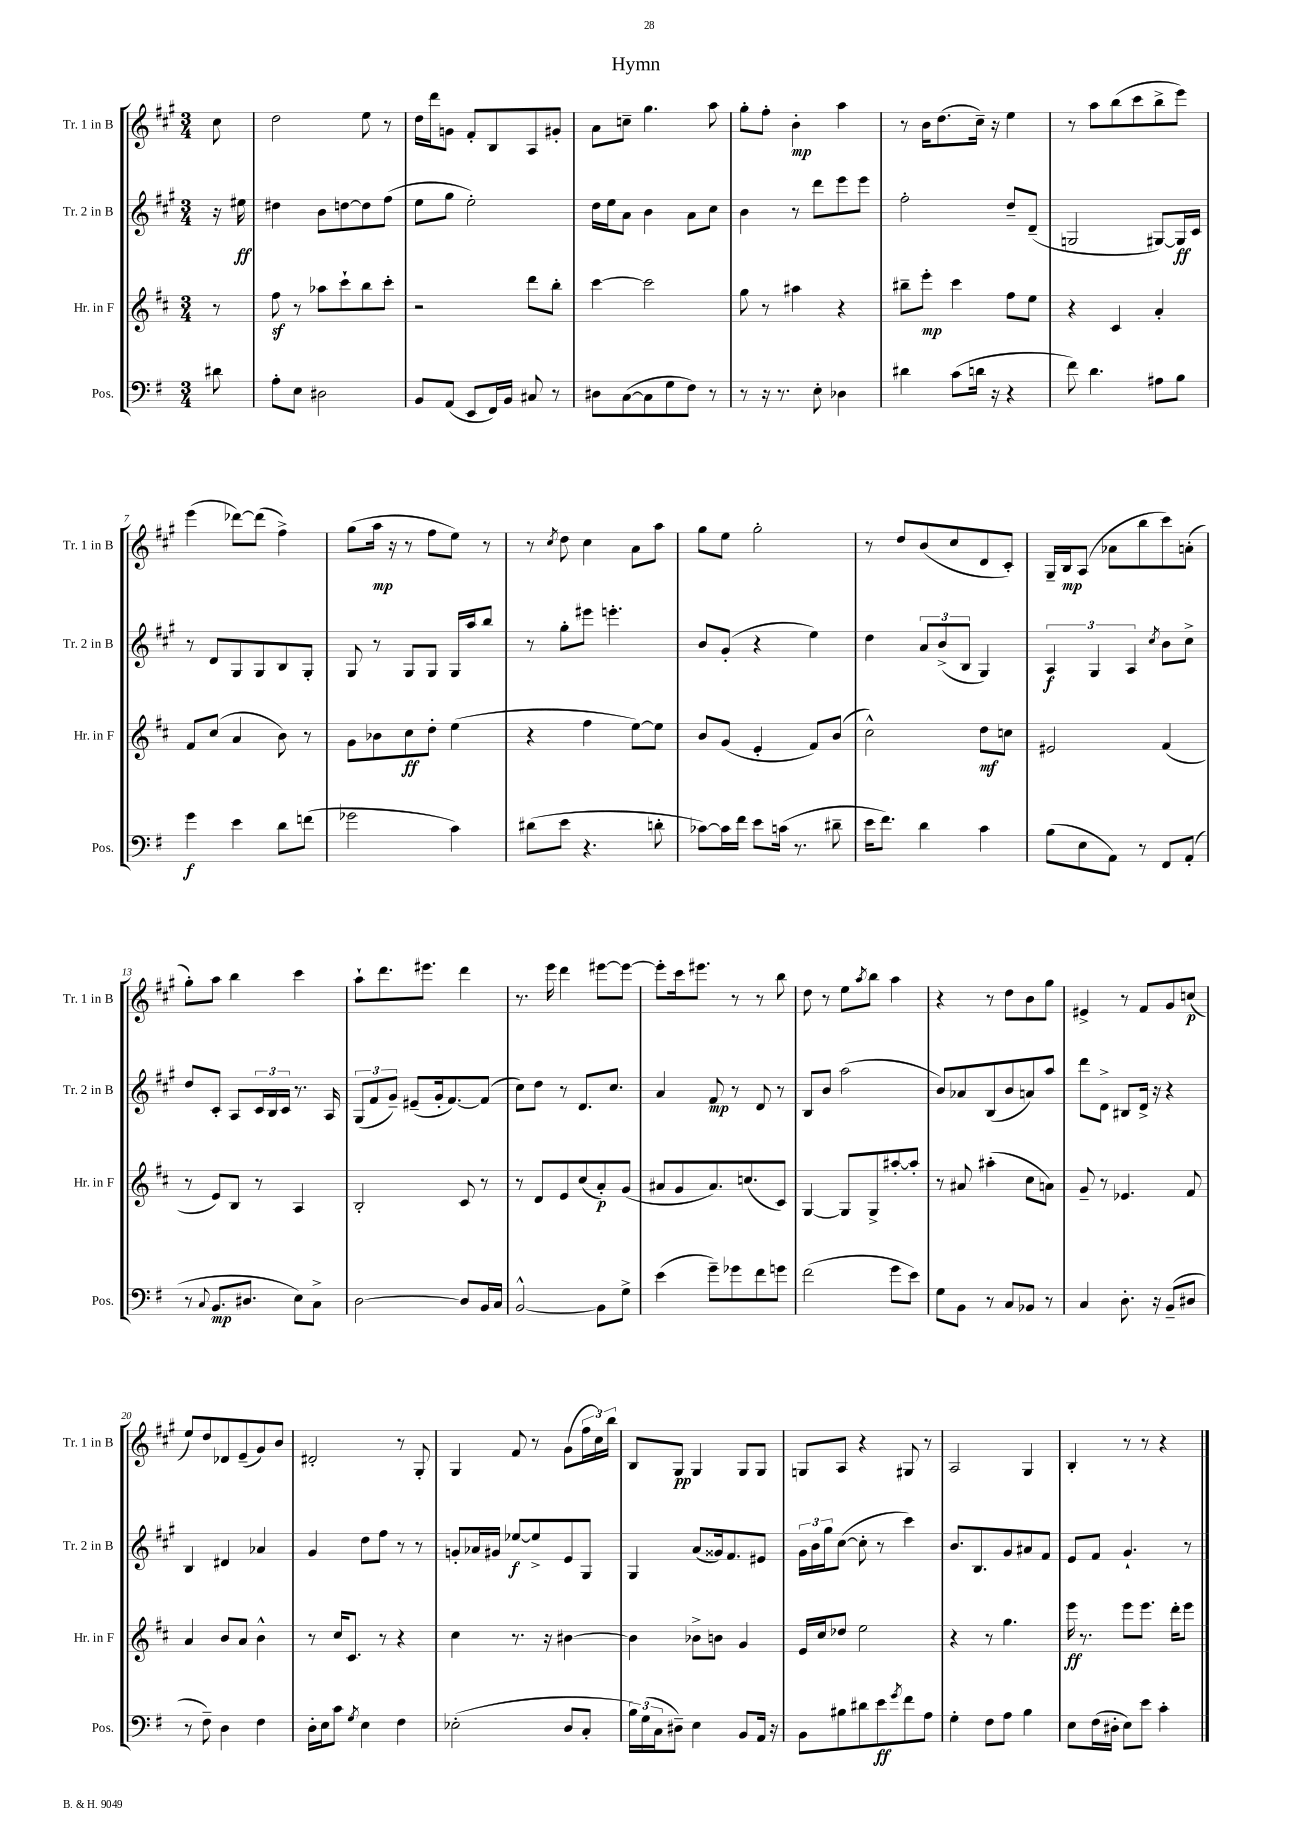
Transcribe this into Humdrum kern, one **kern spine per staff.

**kern	**kern	**kern	**kern
*staff4	*staff3	*staff2	*staff1
*clefF4	*clefG2	*clefG2	*clefG2
*k[f#]	*k[f#c#]	*k[f#c#g#]	*k[f#c#g#]
*M3/4	*M3/4	*M3/4	*M3/4
8d#\	8r	16r	8cc#\
.	.	16ee#\	.
=	=	=	=
8A'\L	8ff#\	4dd#\	2dd\
8E\J	8r	.	.
2D#\	8aa-\L	8b\L	.
.	8ccc#`\	[8dd\	.
.	8bb\	8dd\]	8ee\
.	8ccc#'\J	(8ff#\J	8r
=	=	=	=
8BB/L	2r	8ee\L	16dd\LL
.	.	.	16ddd\J
(8AA/J	.	8gg#\J	8g\J
8EE/L	.	2ee'\)	8f#'/L
16FF#/L)	.	.	8B/
16BB/JJ	.	.	.
8C#/	8ddd\L	.	8A/
8r	8bb'\J	.	8g#'/J
=	=	=	=
8D#\L	[4ccc#\	16dd\LL	8a\L
.	.	16ee\J	.
([8C\	.	8a\J	8cc~\J
8C\]	2ccc#\]	4b\	4.gg#\
8G\	.	.	.
8F#\J)	.	8a\L	.
8r	.	8cc#\J	8aa\
=	=	=	=
8r	8gg\	4b\	8gg#'\L
16r	8r	.	8ff#'\J
8.r	.	.	.
.	4aa#\	8r	4b'\
8E'\	.	8ddd\L	.
4D-\	4r	8eee\	4aa\
.	.	8eee\J	.
=	=	=	=
4d#\	8bb#~\L	2ff#'\	8r
.	8eee'\J	.	16b\LK
.	.	.	(8.dd\
(8c\L	4ccc#\	.	.
16d\Jk	.	.	16cc#~\Jk)
16r	.	.	16r
4r	8ff#\L	8dd~/L	4ee\
.	8ee\J	(8d~/J	.
=	=	=	=
8f#\)	4r	2G/	8r
4.d\	.	.	8aa\L
.	4c#/	.	(8bb\
.	.	.	8ccc#\
8A#\L	4a'/	[8G#/L)	8bb^\
8B\J	.	16G#/]L	8eee\J)
.	.	16c#/JJ	.
=	=	=	=
4g\	8f#/L	8r	(4eee\
.	(8cc#/J	8d/L	.
4e\	4a/	8G#/	[8ddd-\L)
.	.	8G#/	(8ddd-\]J
8d\L	8b\)	8B/	4ff#^\)
(8f\J	8r	8G#'/J	.
=	=	=	=
2g-\	8g\L	8G#/	(8gg#\L
.	8b-\	8r	16aa\Jk
.	.	.	16r
.	8cc#\	8G#/L	8r
.	8dd'\J	8G#/J	8ff#\L
4c\)	(4ee\	16G#/LL	8ee\J)
.	.	16aa/J	.
.	.	8bb/J	8r
=	=	=	=
(8d#\L	4r	8r	8r
.	.	.	8qcc#/
8e\J	.	8gg#'\L	8dd\
4.r	4ff#\	8eee#\J	4cc#\
.	.	4.eee'\	.
.	[8ee\L)	.	8a\L
8d'\	8ee\]J	.	8aa\J
=	=	=	=
[8c-\L)	8b/L	8b/L	8gg#\L
16c-\]L	(8g/J	(8g#'/J	8ee\J
16f#\JJ	.	.	.
8e\L	4e'/	4r	2gg#'\
(16c\Jk	.	.	.
8.r	.	.	.
.	8f#/L)	4ee\)	.
8d#~\	(8b/J	.	.
=	=	=	=
16e\LK	2cc#^^\)	4dd\	8r
8.f#\J)	.	.	.
.	.	.	8dd/L
4d\	.	12a/L	(8b/
.	.	(12b^/	.
.	.	.	8cc#/
.	.	12B/J	.
4c\	8dd\L	4G#/)	8d/
.	8cc\J	.	8c#'/J)
=	=	=	=
(8B\L	2e#/	6A/	16G#~/LL
.	.	.	16B/J
8E\	.	.	(8A/J
.	.	6G#/	.
8AA\J)	.	.	8a-\L
.	.	6A/	.
8r	.	.	8bb\
.	.	8qcc#/	.
8FF#/L	(4f#/	8b\L	8ccc#\)
(8AA'/J	.	8cc#^\J	(8a'\J
=	=	=	=
8r	8r	8dd/L	8gg#'\L)
8qqC/	.	.	.
8.BB/L	8e/L)	8c#'/J	8aa\J
.	8B/J	8A/L	4bb\
8.D#/J	.	.	.
.	8r	24c#/L	.
.	.	24B/	.
.	.	24c#/JJ	.
8E\L)	4A/	8.r	4ccc#\
8C^\J	.	.	.
.	.	16A/	.
=	=	=	=
[2D\	2B'/	(12G#/L	8aa`\L
.	.	12f#/	.
.	.	.	8.ddd\
.	.	12g#~/J)	.
.	.	(8e#~/L	.
.	.	.	8.eee#\J
.	.	16g#'/k	.
.	.	[8.f#/)	.
8D/]L	8c#/	.	4ddd\
16BB/L	8r	(8f#/]J	.
16C/JJ	.	.	.
=	=	=	=
[2BB^^/	8r	8cc#\L)	8.r
.	8d/L	8dd\J	.
.	.	.	16eee\
.	8e/	8r	4ddd\
.	(8cc#/	8.d/L	.
8BB\]L	8a'/)	.	[8eee#\L
.	.	8.cc#/J	.
8G^\J	(8g/J	.	8eee#\_J
=	=	=	=
(4e\	8a#/L	4a/	8eee#'\]L
.	8g/	.	16ccc#\k
.	.	.	8.eee#\J
8g~\L)	8.a#/)	8f#/	.
8g-\	.	8r	8r
.	(8.cc/	.	.
8f#\	.	8d/	8r
8g\J	8c#/J)	8r	8bb\
=	=	=	=
(2f#\	[4G/	8B/L	8dd\
.	.	8b/J	8r
.	8G/]L	(2aa\	8ee\L
.	.	.	8qaa/
.	8G^/	.	8bb\J
8g\L	[8aa#'/	.	4aa\
8e\J)	8aa#'/]J	.	.
=	=	=	=
8G\L	8r	8b/L)	4r
8BB\J	8a#/	8a-/	.
8r	(4aa#'\	(8B/	8r
8C/L	.	8b/	8dd\L
8BB-/J	8cc#\L	8a/)	8b\
8r	8a\J)	8aa/J	8gg#\J
=	=	=	=
4C/	8g~/	8ddd\L	4e#^/
.	8r	8d^\J	.
8.D'\	4.e-/	8B#/L	8r
.	.	16d^/Jk	8f#/L
16r	.	16r	.
(8BB~/L	.	4r	8g#/
8D#/J	8f#/	.	(8cc/J
=	=	=	=
8r	4a/	4B/	8ee/L)
8F#~\)	.	.	8dd/
4D\	8b/L	4d#/	8d-/
.	8a/J	.	(8e~/
4F#\	4b^^\	4a-/	8g#/)
.	.	.	8b/J
=	=	=	=
16D'\LL	8r	4g#/	2d#'/
16E\J	.	.	.
8c\J	16cc#/LK	.	.
.	8.c#/J	.	.
8qG/	.	.	.
4E\	.	8dd\L	.
.	8r	8ff#\J	.
4F#\	4r	8r	8r
.	.	8r	8G#'/
=	=	=	=
(2E-'\	4cc#\	8g'/L	4G#/
.	.	16a-/L	.
.	.	16g#/JJ	.
.	8.r	[8ee-/L	8f#/
.	.	8ee-^/]	8r
.	16r	.	.
8D/L	[4b#\	8e/	(8g#\L
8C'/J	.	8G#/J	24ff#\L
.	.	.	24cc#\)
.	.	.	24bb\JJ
=	=	=	=
24B\LL)	4b#\]	4G#/	8B/L
(24G\	.	.	.
24C\J	.	.	.
8D#~\J)	.	.	8G#/J
4E\	8b-^\L	(8a/L	4G#/
.	8b\J	16g##/k)	.
.	.	8.f#/	.
8BB/L	4g/	.	8G#/L
16AA/Jk	.	8e#/J	8G#/J
16r	.	.	.
=	=	=	=
8BB\L	16e/LL	24g#\LL	8G/L
.	.	24b\	.
.	16cc#/J	.	.
.	.	24gg#\J	.
8B#\	8dd-/J	([8cc#\J	8A/J
8d#\	2ee\	8cc#'\]	4r
8e\	.	8r	.
8qg/	.	.	.
8f#\	.	4ccc#\)	8G#/
8A\J	.	.	8r
=	=	=	=
4G'\	4r	8.b/L	2A/
.	.	8.B/	.
8F#\L	8r	.	.
8A\J	4.gg\	8g#/	.
4B\	.	8a#/	4G#/
.	.	8f#/J	.
=	=	=	=
8E\L	16eee\	8e/L	4B'/
.	8.r	.	.
(16F#\L	.	8f#/J	.
16D#'\JJ	.	.	.
8E\L)	8eee\L	4.g#`/	8r
8e\J	8.eee\J	.	8r
4c'\	.	.	4r
.	16ddd'\LK	.	.
.	8eee\J	8r	.
==	==	==	==
*-	*-	*-	*-
